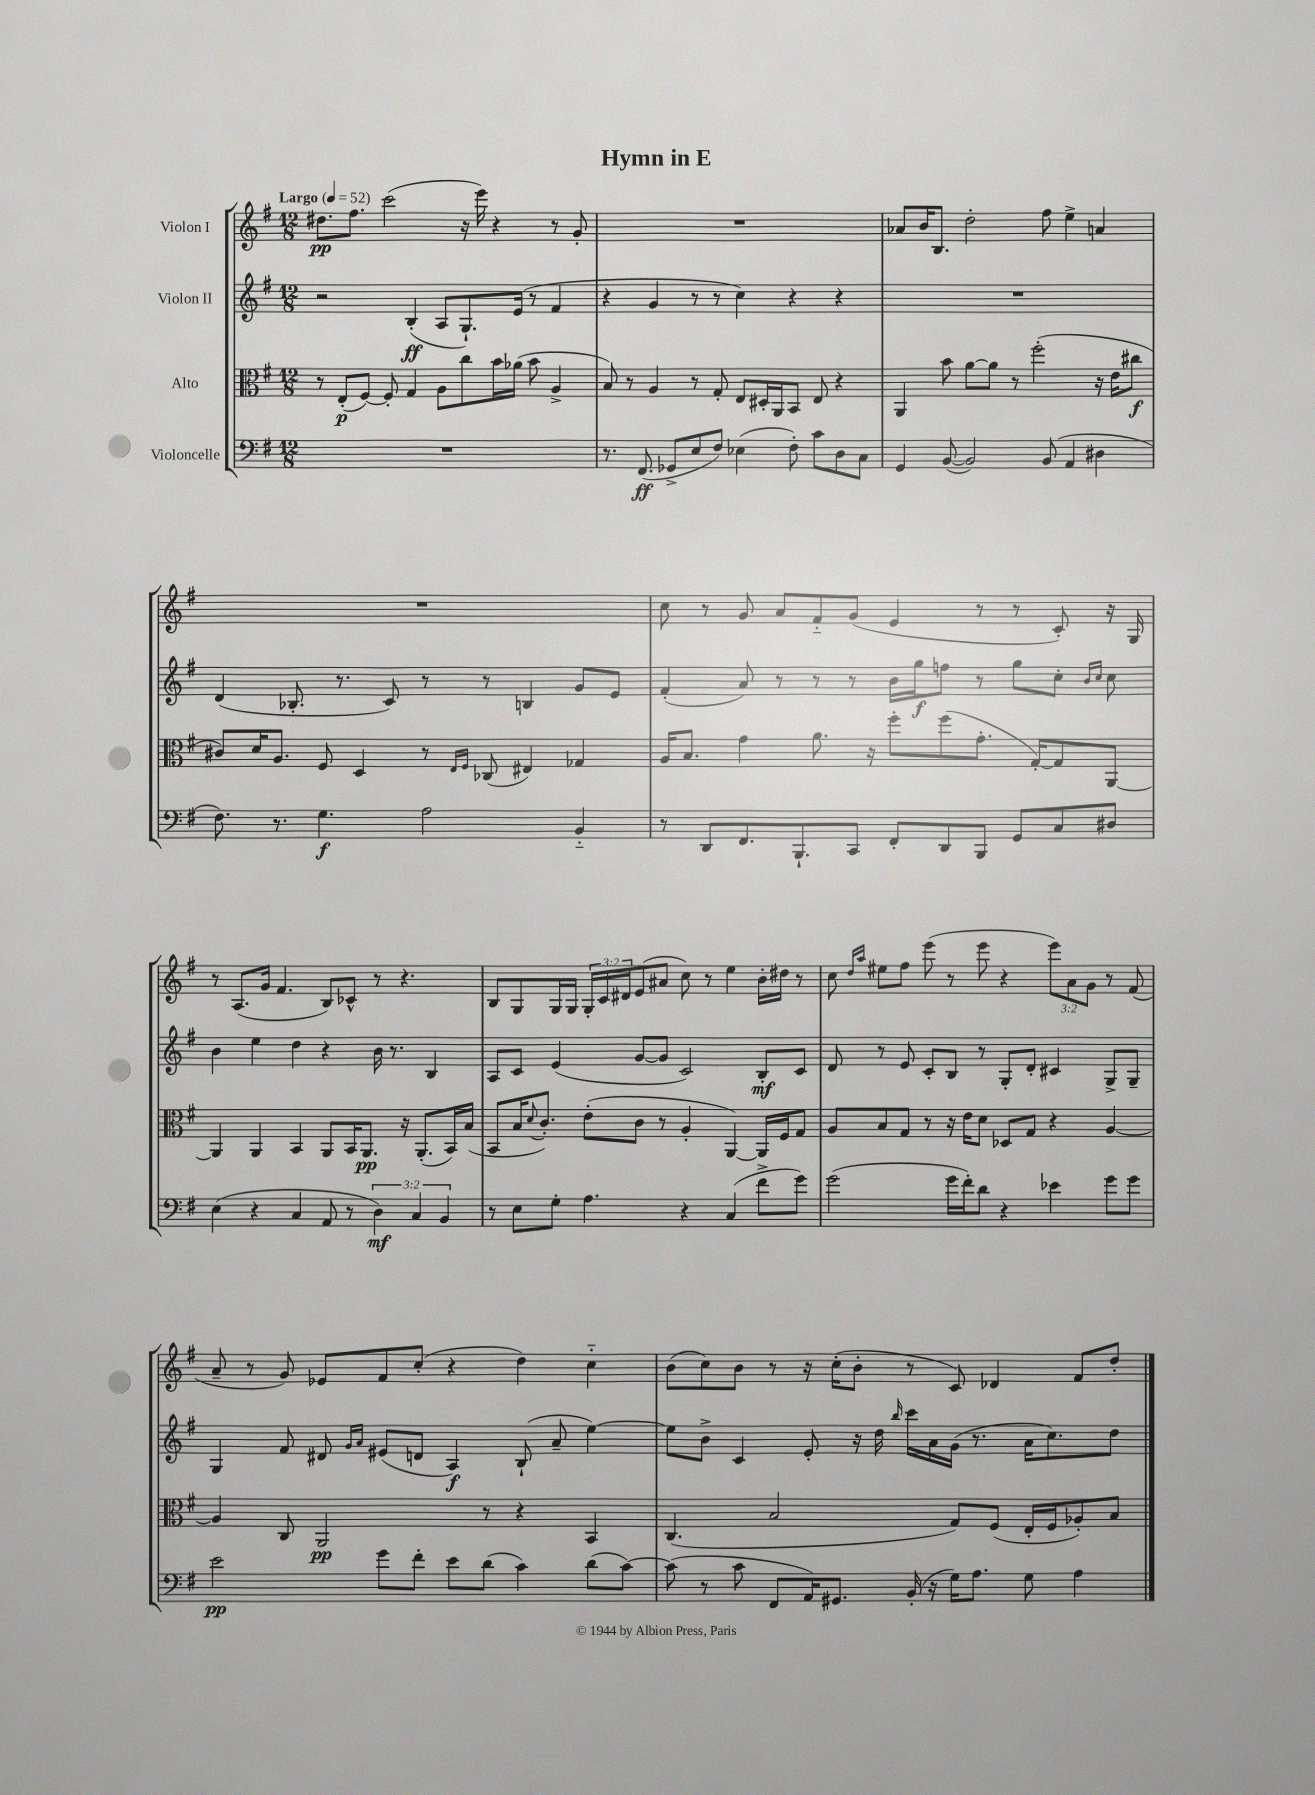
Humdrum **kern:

**kern	**dynam	**kern	**dynam	**kern	**dynam	**kern	**dynam
*part4	*part4	*part3	*part3	*part2	*part2	*part1	*part1
*staff4	*staff4	*staff3	*staff3	*staff2	*staff2	*staff1	*staff1
*I"Violoncelle	*	*I"Alto	*	*I"Violon II	*	*I"Violon I	*
*clefF4	*	*clefC3	*	*clefG2	*	*clefG2	*
*k[f#]	*	*k[f#]	*	*k[f#]	*	*k[f#]	*
*M12/8	*	*M12/8	*	*M12/8	*	*M12/8	*
*MM52	*	*MM52	*	*MM52	*	*MM52	*
=1	=1	=1	=1	=1	=1	=1	=1
!	!	!	!	!	!	!LO:TX:a:B:t=Largo	!
1.r	.	8r	.	2r	.	8.dd#X\L	pp
.	.	(8E'/L	p	.	.	.	.
.	.	.	.	.	.	8.ff#\J	.
.	.	[8F#/J)	.	.	.	.	.
.	.	8F#'/]	.	.	.	(2ccc\	.
.	.	4G/	.	(4B'/	ff	.	.
.	.	8A\L	.	8A/L	.	.	.
.	.	8cc\	.	8.G`/)	.	16r	.
.	.	.	.	.	.	16eee\)	.
.	.	16b\L	.	.	.	4r	.
.	.	(16a-X\JJ	.	(16e/Jk	.	.	.
.	.	8b\	.	8r	.	.	.
.	.	4A^/	.	4f#/	.	8r	.
.	.	.	.	.	.	8g'/	.
=2	=2	=2	=2	=2	=2	=2	=2
8.r	.	8B/)	.	4r	.	1.r	.
.	.	8r	.	.	.	.	.
(8.FF#/	ff	.	.	.	.	.	.
.	.	4A/	.	4g/	.	.	.
8GG-X^/L	.	.	.	.	.	.	.
8E/	.	8r	.	8r	.	.	.
8F#/J)	.	8G'/	.	8r	.	.	.
(4E-X\	.	8E/L	.	4cc\)	.	.	.
.	.	16D#X'/L	.	.	.	.	.
.	.	16AA/J	.	.	.	.	.
8F#'\)	.	8BB/J	.	4r	.	.	.
8c\L	.	8E/	.	.	.	.	.
8D\	.	4r	.	4r	.	.	.
8C\J	.	.	.	.	.	.	.
=3	=3	=3	=3	=3	=3	=3	=3
4GG/	.	4AA/	.	1.r	.	8a-X/L	.
.	.	.	.	.	.	16b/K	.
.	.	.	.	.	.	8.B/J	.
([8BB/	.	8b\	.	.	.	.	.
2BB/])	.	[8a\L	.	.	.	2dd'\	.
.	.	8a\J]	.	.	.	.	.
.	.	8r	.	.	.	.	.
.	.	(2ff#'\	.	.	.	.	.
(8BB/	.	.	.	.	.	8ff#\	.
4AA/	.	.	.	.	.	4ee^\	.
4D#X\	.	16r	.	.	.	4an/	.
.	.	16e\KL	.	.	.	.	.
.	.	8cc#X\J	f	.	.	.	.
!!LO:LB:g=z
=4	=4	=4	=4	=4	=4	=4	=4
8.F#\)	.	8c#X/L)	.	(4d/	.	1.r	.
.	.	16d/K	.	.	.	.	.
8.r	.	8.A/J	.	.	.	.	.
.	.	.	.	8.B-X'/	.	.	.
4.G\	f	8F#/	.	.	.	.	.
.	.	.	.	8.r	.	.	.
.	.	4D/	.	.	.	.	.
.	.	.	.	8c/)	.	.	.
2A\	.	8r	.	8r	.	.	.
.	.	16qqE/LL	.	.	.	.	.
.	.	16qqF#/JJ	.	.	.	.	.
.	.	(8C-X/	.	8r	.	.	.
.	.	4E#X/)	.	4Bn/	.	.	.
4BB/	.	4G-X/	.	8g/L	.	.	.
.	.	.	.	8e/J	.	.	.
=5	=5	=5	=5	=5	=5	=5	=5
8r	.	16A/KL	.	(4f#'/	.	8cc\	.
.	.	8.B/J	.	.	.	.	.
8DD/L	.	.	.	.	.	8r	.
8.FF#/	.	4g\	.	8a/)	.	8g/	.
.	.	.	.	8r	.	8a/L	.
8.BBB`/	.	.	.	.	.	.	.
.	.	8.a\	.	8r	.	8f#/	.
8CC/J	.	.	.	8r	.	(8g/J	.
.	.	16r	.	.	.	.	.
8FF#'/L	.	8ff#'\L	.	16b\LL	.	4e/	.
.	.	.	.	16gg\J	f	.	.
8DD/	.	(8ff#\	.	8ffn\J	.	.	.
8BBB/J	.	8.g'\J	.	8r	.	8r	.
8GG/L	.	.	.	8gg\L	.	8r	.
.	.	[16G'/KL)	.	.	.	.	.
8C/	.	8G/]	.	8cc'\J	.	8c'/)	.
.	.	.	.	16qqb/LL	.	.	.
.	.	.	.	16qqcc/JJ	.	.	.
8D#X/J	.	[8AA/J	.	8cc\	.	16r	.
.	.	.	.	.	.	16G/	.
!!LO:LB:g=z
=6	=6	=6	=6	=6	=6	=6	=6
(4E\	.	4AA/]	.	4b\	.	8r	.
.	.	.	.	.	.	(8.A/L	.
4r	.	4AA/	.	4ee\	.	.	.
.	.	.	.	.	.	16g/Jk	.
.	.	.	.	.	.	4.f#/	.
4C/	.	4BB/	.	4dd\	.	.	.
8AA/	.	8AA/L	.	4r	.	8B/L)	.
8r	.	16BB/K	.	.	.	8c-X^^/J	.
.	.	8.AA/J	pp	.	.	.	.
6D\)	mf	.	.	16b\	.	8r	.
.	.	.	.	8.r	.	.	.
.	.	16r	.	.	.	4.r	.
6C/	.	.	.	.	.	.	.
.	.	(8.AA'/L	.	.	.	.	.
.	.	.	.	4B/	.	.	.
6BB/	.	.	.	.	.	.	.
.	.	16BB/L)	.	.	.	.	.
.	.	(16B/JJ	.	.	.	.	.
=7	=7	=7	=7	=7	=7	=7	=7
8r	.	8BB/L	.	8A/L	.	8B/L	.
8E\L	.	16B/K	.	8c/J	.	8G/	.
.	.	8qqd/	.	.	.	.	.
.	.	8.c'/J)	.	.	.	.	.
8G'\J	.	.	.	(4e/	.	16G/L	.
.	.	.	.	.	.	16G/JJ	.
4.A\	.	(8e'\L	.	.	.	24G'/LL	.
.	.	.	.	.	.	24c/	.
.	.	.	.	.	.	24d#X/J	.
.	.	8c\J	.	[8g/L	.	(8e/	.
.	.	8r	.	8g/J]	.	8a#X/J	.
4r	.	4A'/	.	2c/)	.	8cc\)	.
.	.	.	.	.	.	8r	.
(4C/	.	[4AA/)	.	.	.	4ee\	.
8f#^\L	.	16AA/LL]	.	8B'/L	mf	16b'\LL	.
.	.	16F#/J	.	.	.	16dd#X\JJ	.
8g\J)	.	8G/J	.	8c/J	.	8r	.
=8	=8	=8	=8	=8	=8	=8	=8
(2g\	.	8A/L	.	8d/	.	8cc\	.
.	.	.	.	.	.	16qqdd/LL	.
.	.	.	.	.	.	16qqaa/JJ	.
.	.	8B/	.	8r	.	8ee#X\L	.
.	.	8G/J	.	8e/	.	8ff#\J	.
.	.	8r	.	8c'/L	.	(8eee\	.
16g\LL	.	16r	.	8B/J	.	8r	.
16f#'\J)	.	16e\KL	.	.	.	.	.
8d\J	.	8d\J	.	8r	.	8eee\	.
4r	.	8D-X/L	.	8G'/L	.	4r	.
.	.	8G/J	.	8d'/J	.	.	.
4e-X\	.	4r	.	4c#X/	.	12eee\L)	.
.	.	.	.	.	.	12a\	.
.	.	.	.	.	.	12g\J	.
8g\L	.	[4A/	.	8G^/L	.	8r	.
8g\J	.	.	.	8G~/J	.	(8f#/	.
!!LO:LB:g=z
=9	=9	=9	=9	=9	=9	=9	=9
2e\	pp	4A/]	.	4G/	.	8a~/	.
.	.	.	.	.	.	8r	.
.	.	8C/	.	8f#/	.	8g/)	.
.	.	2AA/	pp	8d#X/	.	8e-X/L	.
.	.	.	.	16qqg/LL	.	.	.
.	.	.	.	16qqa/JJ	.	.	.
8g\L	.	.	.	(8e#X/L	.	8f#/	.
8f#'\J	.	.	.	8dn/J	.	(8cc'/J	.
8e\L	.	.	.	4A/)	f	4r	.
(8d\J	.	8r	.	.	.	.	.
4c\)	.	4r	.	(8B`/	.	4dd\)	.
.	.	.	.	8a~/	.	.	.
(8d\L	.	4BB/	.	[4ee\)	.	4cc\	.
[8c\J)	.	.	.	.	.	.	.
=10	=10	=10	=10	=10	=10	=10	=10
(8c\]	.	(4.C/	.	8ee\L]	.	(8b\L	.
8r	.	.	.	8b^\J	.	8cc\)	.
8c\	.	.	.	4c/	.	8b\J	.
8FF#/L	.	2B/	.	.	.	8r	.
16AA/K)	.	.	.	8e'/	.	16r	.
8.GG#X/J	.	.	.	.	.	(16cc'\KL	.
.	.	.	.	16r	.	8b'\J	.
.	.	.	.	16dd\	.	.	.
.	.	.	.	16qqbb/	.	.	.
(16BB'/	.	.	.	16ccc\LL	.	8r	.
16r	.	.	.	16a\	.	.	.
16G\KL)	.	8G/L)	.	(16g\JJ	.	8c/)	.
8.A\J	.	.	.	8.r	.	.	.
.	.	(8F#/J	.	.	.	4d-X/	.
8G\	.	16E'/LL	.	16a\KL	.	.	.
.	.	16F#/J	.	8.cc\)	.	.	.
4A\	.	8A-X'/)	.	.	.	8f#/L	.
.	.	8B/J	.	8dd\J	.	8dd'/J	.
==	==	==	==	==	==	==	==
*-	*-	*-	*-	*-	*-	*-	*-
